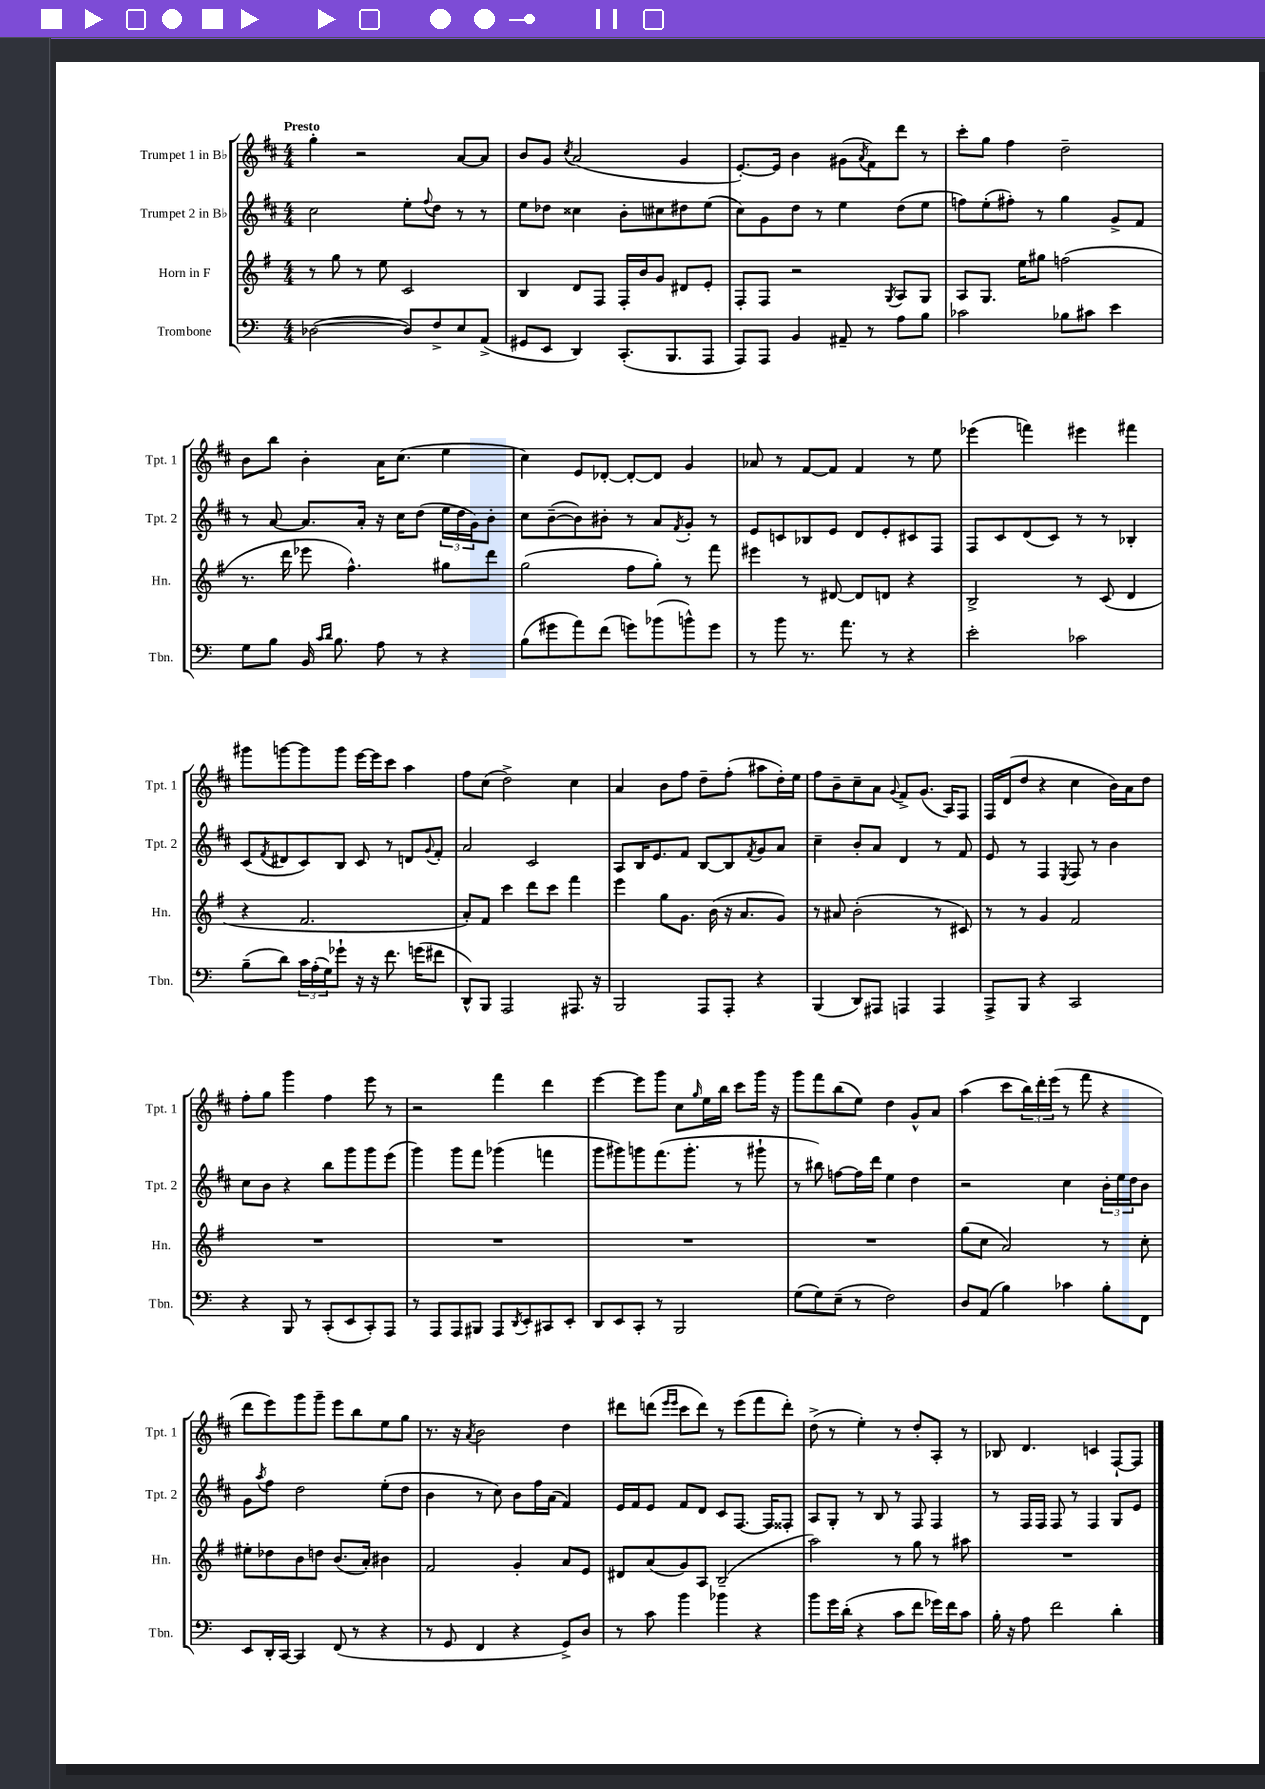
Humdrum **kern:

**kern	**kern	**kern	**kern
*part4	*part3	*part2	*part1
*staff4	*staff3	*staff2	*staff1
*I"Trombone	*I"Horn in F	*I"Trumpet 2 in B♭	*I"Trumpet 1 in B♭
*I'Tbn.	*I'Hn.	*I'Tpt. 2	*I'Tpt. 1
*clefF4	*clefG2	*clefG2	*clefG2
*k[]	*k[f#]	*k[f#c#]	*k[f#c#]
*M4/4	*M4/4	*M4/4	*M4/4
=1	=1	=1	=1
!	!	!	!LO:TX:a:B:t=Presto
([2D-X\	8r	2cc#\	4gg'\
.	8gg\	.	.
.	8r	.	2r
.	8ee\	.	.
8D-/L])	2c/	8ee'\L	.
.	.	8qqff#/	.
8F^/	.	8dd\J	.
8E/	.	8r	[8a/L
(8AA^/J	.	8r	8a/J]
=2	=2	=2	=2
8GG#X/L	4B/	8ee\L	8b/L
8EE/J	.	8dd-X\J	8g/J
.	.	.	8qcc#/
4DD/)	8d/L	4cc##X\	(2a/
.	8F#/J	.	.
(8.CC'/L	16F#'/LL	8b'\L	.
.	16b/J	.	.
.	8g/J	8cc#X\	.
8.BBB/	.	.	.
.	8d#X/L	8dd#X\	4g/
8AAA/J	8e'/J	(8ee\J	.
=3	=3	=3	=3
8AAA/L)	8F#'/L	8cc#\L)	[8.e'/L)
8AAA/J	8F#/J	8g\	.
.	.	.	16e/Jk]
4BB/	2r	8dd\J	4b\
.	.	8r	.
8AA#X~/	.	4ee\	(8g#X\L
.	.	.	8qa/
8r	.	.	8f#\)
.	8qG/	.	.
8A\L	8A/L	(8dd\L	8ddd\J
8B\J	8G/J	8ee\J	8r
=4	=4	=4	=4
2c-X\	8A/L	8ffn\L)	8ccc#'\L
.	8.G/J	(8ee'\	8gg\J
.	.	8ff#X'\J)	4ff#\
.	16ee\KL	.	.
.	8gg#X\J	8r	.
8B-X\L	(2ffn\	4gg\	2dd~\
8c#X\J	.	.	.
4e\	.	8g^/L	.
.	.	8f#/J	.
!!LO:LB:g=z
=5	=5	=5	=5
8G\L	8.r	8r	8b\L
8B\J	.	[8a/	8bb\J
.	16ddd\	.	.
16BB/	8eee-X\	8.a/L]	4b'\
16qqc/LL	.	.	.
16qqd/JJ	.	.	.
8.B\	.	.	.
.	4.ff#^^\)	.	.
.	.	16a'/Jk	.
8A\	.	16r	16a\KL
.	.	16cc#\KL	(8.cc#\J
8r	.	(8dd\J	.
4r	8gg#X\L	24ee\LL	4ee\
.	.	24dd\	.
.	.	24g\J)	.
.	8ddd\J	8b'\J	.
=6	=6	=6	=6
(8B\L	(2gg\	8cc#\L	4cc#\)
8g#X\	.	([8b~\	.
8a\)	.	8b\])	8e/L
(8f\J	.	8b#X'\J	[8d-X'/J
8gn\L)	8ff#\L	8r	8d-'/L_
(8b-X\	8gg'\J)	8a/L	8d-/J]
.	.	8qf#/	.
8bn^^\)	8r	8g'/J	4g/
8g\J	8fff#\	8r	.
=7	=7	=7	=7
8r	4eee#X\	8e/L	8a-X/
8b\	.	8cn/	8r
8.r	8r	8B-X/	[8f#/L
.	[8d#X/	8e/J	8f#/J]
8.a\	.	.	.
.	8d#/L]	8d/L	4f#/
8r	8dn/J	8e'/	.
4r	4r	8c#X/	8r
.	.	8F#/J	8ee\
=8	=8	=8	=8
2e'\	2B^/	8F#/L	(4eee-X\
.	.	8c#/	.
.	.	(8d/	4fffn\)
.	.	8c#/J)	.
2c-X\	8r	8r	4eee#X\
.	(8c/	8r	.
.	4d/	4B-X'/	4fff#X\
!!LO:LB:g=z
=9	=9	=9	=9
(8B~\L	4r	(8c#/L	8ggg#X\L
.	.	8qf#/	.
8d\J)	.	8d#X/	[8gggn\
24c\LL	2.f#/	8c#/)	8ggg\]
(24A'\	.	.	.
24G\J)	.	.	.
8g-X`\J	.	8B/J	8ggg\J
16r	.	8c#/	[16eee\LL
16r	.	.	16eee\J]
8.f\	.	8r	8ccc#\J
.	.	8dn/L	4aa\
(16gn\KL	.	.	.
.	.	8qqg/	.
8f#X\J	.	8f#'/J	.
=10	=10	=10	=10
8DD^^/L)	8a'/L)	2a/	8ff#\L
8BBB/J	8f#/J	.	(8cc#\J
2AAA/	4ccc\	.	2dd^\)
.	8ddd\L	2c#/	.
.	8ccc\J	.	.
8.AAA#X/	4fff#\	.	4cc#\
16r	.	.	.
=11	=11	=11	=11
2BBB/	4eee\	8A/L	4a/
.	.	16B/K	.
.	.	8.e/	.
.	8gg\L	.	8b\L
.	8.g\J	8f#/J	8ff#\J
8AAA/L	.	[8B/L	8dd~\L
.	(16b\	.	.
8AAA'/J	16r	8B/]	(8ff#'\J
.	8.a/L	.	.
.	.	8qf#/	.
4r	.	8g/	8aa#X\L
.	8g/J)	8a/J	16dd'\L)
.	.	.	16ee\JJ
=12	=12	=12	=12
(4BBB/	8r	4cc#~\	8ff#\L
.	8a#X/	.	8b~\
8DD/L)	(2b'\	8b'/L	8cc#~\
8AAA#X/J	.	8a/J	8a\J
.	.	.	8qqg/
4AAAn/	.	4d/	8f#^/L
.	.	.	(8.g/J
4AAA/	8r	8r	.
.	.	.	16A/KL)
.	8c#X/)	8f#/	8F#/J
=13	=13	=13	=13
8AAA^/L	8r	8e/	16F#/LL
.	.	.	(16d/J
8BBB/J	8r	8r	8dd/J
4r	4g/	4F#/	4r
.	.	8qE/	.
2CC/	2f#/	8F#/	4cc#\
.	.	8r	.
.	.	4b\	16b\LL)
.	.	.	16a\J
.	.	.	8dd\J
!!LO:LB:g=z
=14	=14	=14	=14
4r	1r	8cc#\L	8ff#'\L
.	.	8b\J	8gg\J
8BBB/	.	4r	4ggg\
8r	.	.	.
(8CC'/L	.	8bb\L	4ff#\
8EE/	.	8ggg\	.
8CC'/)	.	8ggg\	8eee\
8AAA/J	.	(8eee\J	8r
=15	=15	=15	=15
8r	1r	4ggg\)	2r
8AAA/L	.	.	.
8AAA/	.	8ggg\L	.
8BBB#X/J	.	8fff#\J	.
8AAA/L	.	(4ggg-X\	4fff#\
8qDD/	.	.	.
8EE'/	.	.	.
8CC#X/	.	4fffn\	4ddd\
8EE'/J	.	.	.
=16	=16	=16	=16
8DD/L	1r	8ggg\L	[4eee\
8EE/	.	8ggg#X\)	.
8CC'/J	.	8gggn\	8eee\L]
8r	.	(8.fff#\	8ggg\J
2BBB/	.	.	8cc#\L
.	.	8.ggg'\J	.
.	.	.	16qqgg/
.	.	.	16ee\L
.	.	.	16bb\JJ
.	.	8r	8ccc#\L
.	.	8ggg#X`\	16ggg\Jk
.	.	.	16r
=17	=17	=17	=17
(8G\L	1r	8r	8ggg\L
8G\)	.	8bb#X\)	8fff#\
(8E~\J	.	[8ffn\L	(8bb\
8r	.	16ff\L]	8ee\J)
.	.	16ddd\JJ	.
2F\)	.	4ee\	4dd\
.	.	4dd\	8g^^/L
.	.	.	8a/J
=18	=18	=18	=18
8D/L	(8gg\L	2r	(4aa\
(8AA/J	8cc\J	.	.
4B\)	2a/)	.	8ccc#\L
.	.	.	24bb\L)
.	.	.	24ddd'\
.	.	.	(24eee\JJ
4c-X\	.	4cc#\	8r
.	.	.	8fff#\
8B'\L	8r	24b'\LL	4r
.	.	24ee\	.
.	.	24dd\J	.
8FF\J	8cc'\	8b\J	.
!!LO:LB:g=z
=19	=19	=19	=19
8EE/L	8ee#X'\L	8g\L	8ddd\L
.	.	8qaa/	.
16DD'/L	8dd-X\	8ff#\J	8eee\)
[16CC/JJ	.	.	.
4CC/]	8b\	2dd\	8ggg\
.	8ddn\J	.	8ggg~\J
(8FF/	(8.b/L	.	8eee\L
8r	.	.	8bb\
.	16a'/Jk)	.	.
4r	4b#X\	(8ee'\L	8ee\
.	.	8dd\J	8gg\J
=20	=20	=20	=20
8r	2f#/	4b\	8.r
8GG/	.	.	.
.	.	.	16r
.	.	.	8qa/
4FF/	.	8r	2b\
.	.	8cc#\)	.
4r	4g'/	8b\L	.
.	.	16ff#\L	.
.	.	(16a\JJ	.
8GG^/L)	8a/L	4f#/)	4dd\
8D/J	8e/J	.	.
=21	=21	=21	=21
8r	8d#X/L	16e/LL	8ddd#X\L
.	.	16f#/J	.
8c\	(8a/	8e/J	(8dddn\J
.	.	.	16qqeee/LL
.	.	.	16qqeee/JJ
4b\	8g/)	8f#/L	8ccc#\L
.	8A/J	8d/J	8ddd\J)
4b-X\	(2B~/	8c#/L	8r
.	.	[8.F#/J	(8eee\L
4r	.	.	8fff#\
.	.	16F#/KL]	.
.	.	8F##X'/J	8ddd'\J)
=22	=22	=22	=22
8b\L	2aa\)	8A/L	(8dd^\
16g\L	.	8G'/J	8r
(16d'\JJ	.	.	.
4r	.	8r	4ee'\)
.	.	8B/	.
8c\L	8r	8r	8r
8f\J	8gg\	8F#/	8dd'/L
16g-X\LL)	8r	4F#/	8A'/J
16f\J	.	.	.
8c\J	8aa#X\	.	8r
=23	=23	=23	=23
16B'\	1r	8r	8B-X/
16r	.	.	.
8A\	.	16F#/LL	4.d/
.	.	16F#/JJ	.
2f\	.	8F#/	.
.	.	8r	.
.	.	4F#/	4cn/
4d'\	.	8G/L	[8F#`/L
.	.	8e/J	8F#/J]
==	==	==	==
*-	*-	*-	*-
